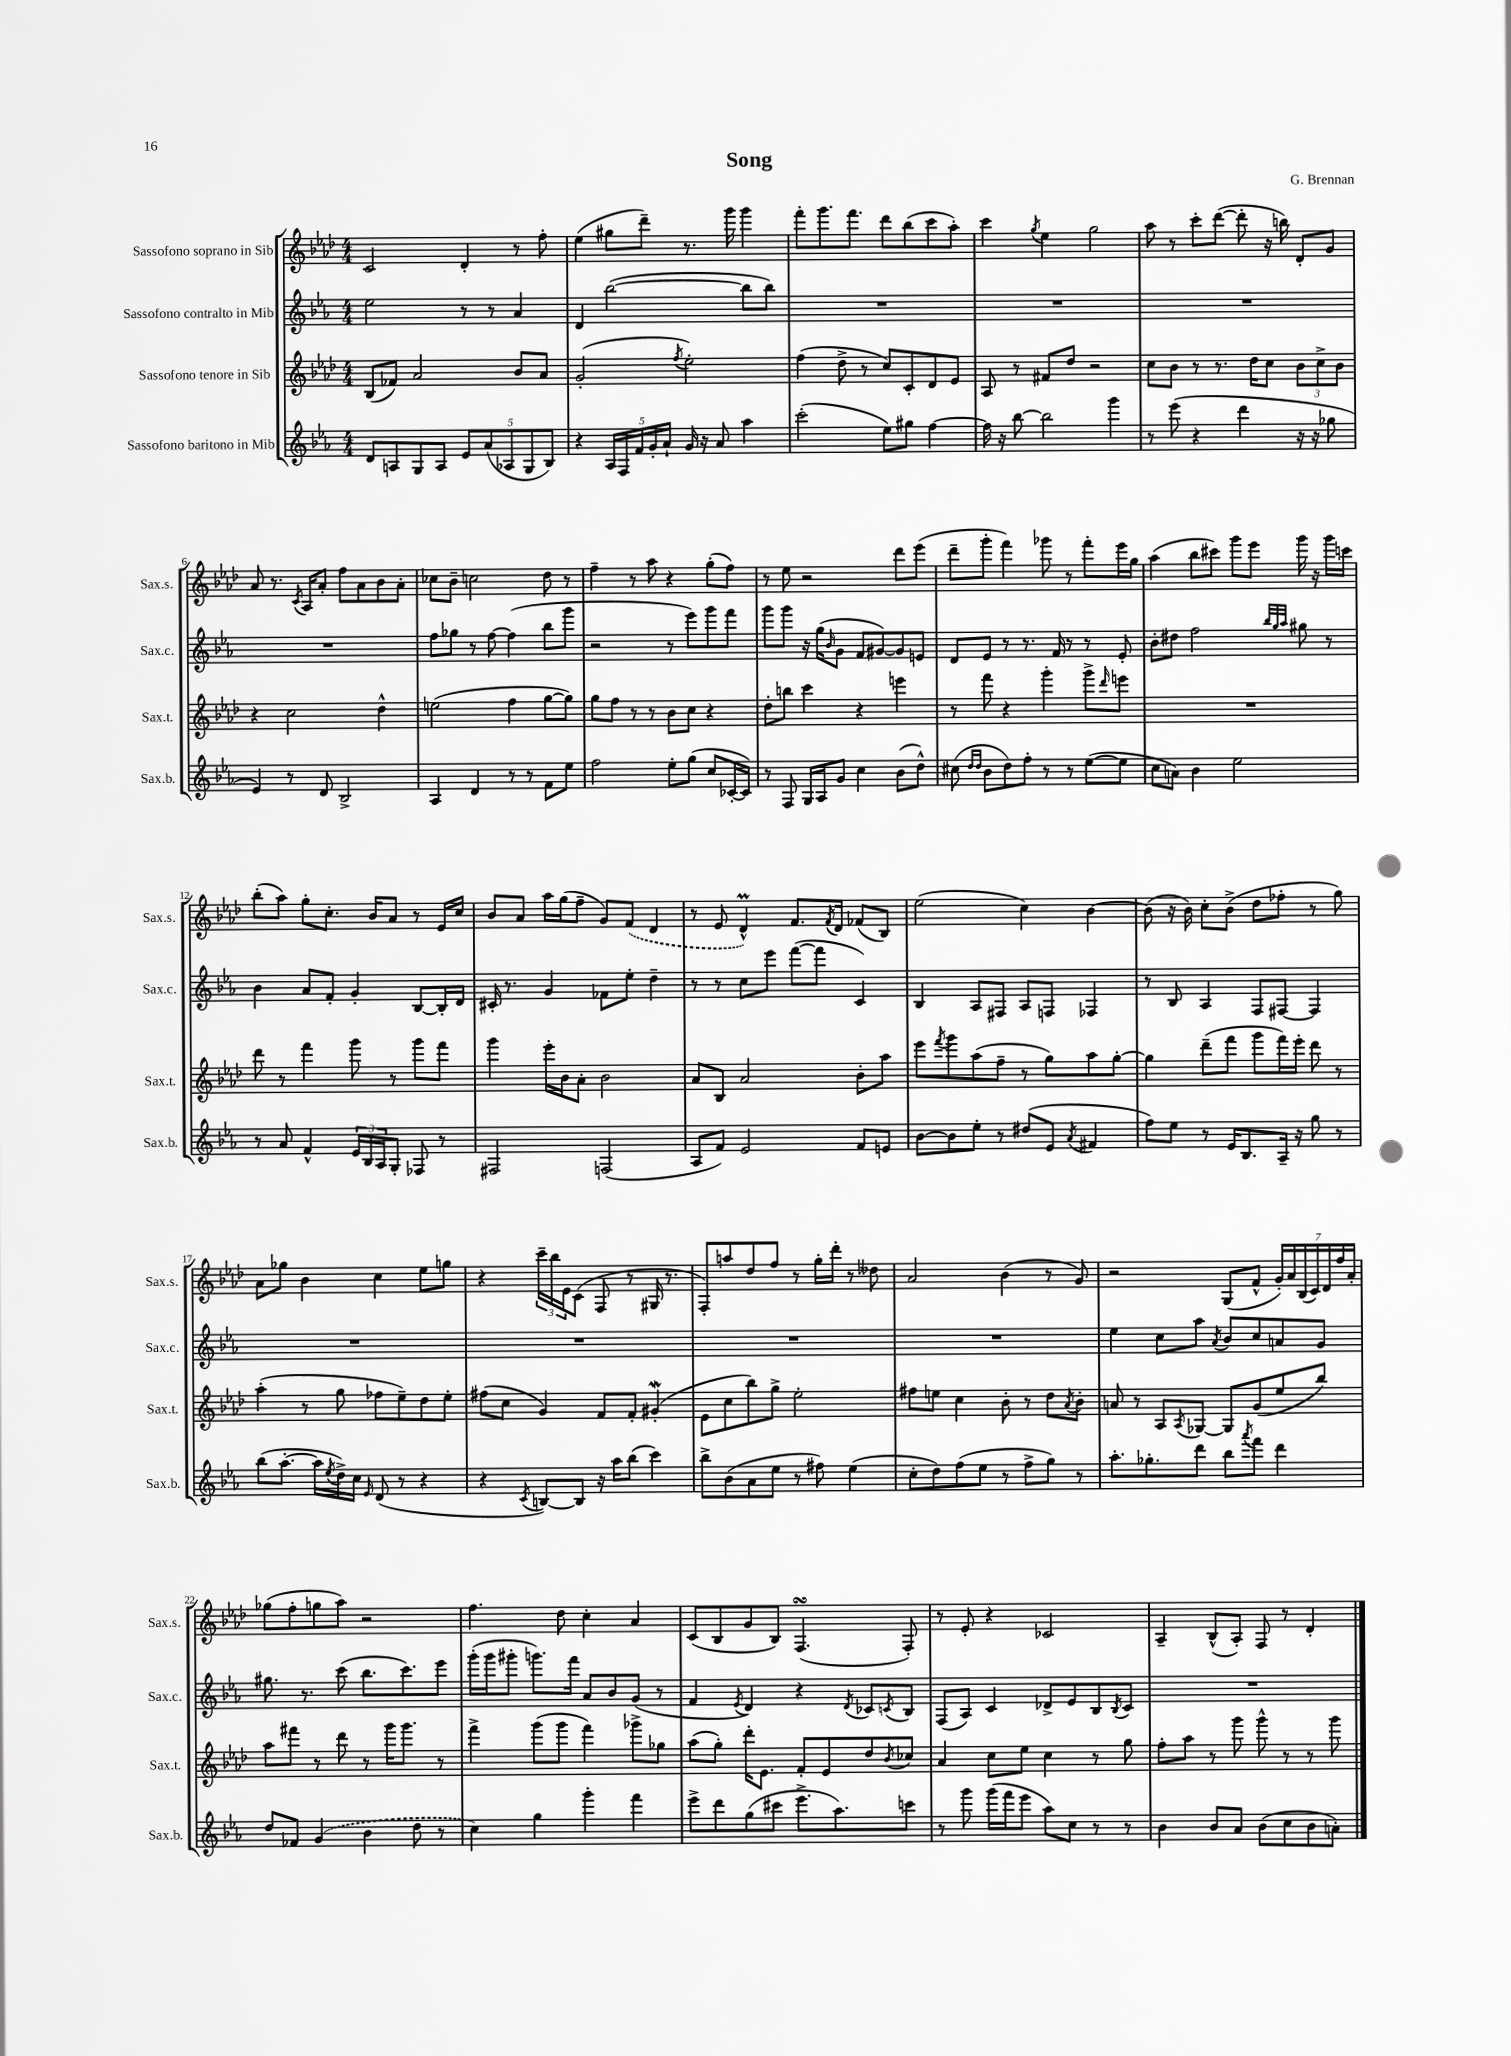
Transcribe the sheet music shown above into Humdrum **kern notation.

**kern	**kern	**kern	**kern
*part4	*part3	*part2	*part1
*staff4	*staff3	*staff2	*staff1
*I"Sassofono baritono in Mib	*I"Sassofono tenore in Sib	*I"Sassofono contralto in Mib	*I"Sassofono soprano in Sib
*I'Sax.b.	*I'Sax.t.	*I'Sax.c.	*I'Sax.s.
*clefG2	*clefG2	*clefG2	*clefG2
*k[b-e-a-]	*k[b-e-a-d-]	*k[b-e-a-]	*k[b-e-a-d-]
*M4/4	*M4/4	*M4/4	*M4/4
=1	=1	=1	=1
8d/L	(8B-/L	2ee-\	2c/
8An/	8f-X/J)	.	.
8G/	2a-/	.	.
8A/J	.	.	.
10e-/L	.	8r	4d-'/
(10a-/	.	.	.
.	.	8r	.
10A-X/	.	.	.
.	8b-/L	4a-/	8r
10G/	.	.	.
.	8a-/J	.	8ff'\
10B-/J)	.	.	.
=2	=2	=2	=2
4r	(2g'/	4d/	(4ee-\
20A-/LL	.	([2bb-\	8gg#X\L
20F/	.	.	.
20f/	.	.	.
.	.	.	8ddd-~\J)
20g'/	.	.	.
20a-`/JJ	.	.	.
.	8qff/	.	.
16g/	2ee-'\)	.	8.r
16r	.	.	.
8a-/	.	.	.
.	.	.	16ggg\
4aa-\	.	8bb-\L]	4ggg\
.	.	8bb-\J)	.
=3	=3	=3	=3
(2ccc'\	(4ff\	1r	8fff'\L
.	.	.	8.ggg\
.	8dd-^\	.	.
.	.	.	8.fff\J
.	8r	.	.
8ee-\L)	8cc/L)	.	8ddd-\L
8gg#X\J	8c'/	.	(8bb-\
[4ff\	8d-/	.	8ccc\
.	8e-/J	.	8aa-'\J)
=4	=4	=4	=4
16ff\]	8A-/	1r	4ccc\
16r	.	.	.
[8bb-\	8r	.	.
.	.	.	8qgg/
2bb-\]	8f#X/L	.	4ee-\
.	8dd-/J	.	.
.	2r	.	2gg\
4ggg\	.	.	.
=5	=5	=5	=5
8r	8cc\L	1r	8aa-\
(8eee-\	8b-\J	.	8r
4r	8r	.	8ccc'\L
.	8.r	.	([8ddd-\J
4ddd\	.	.	8ddd-'\]
.	16dd-\KL	.	.
.	8cc\J	.	16r
.	.	.	16bbn\)
16r	12b-\L	.	8d-'/L
16r	.	.	.
.	12cc^\	.	.
8gg-X\	.	.	8g/J
.	12b-\J	.	.
!!LO:LB:g=z
=6	=6	=6	=6
4e-/)	4r	1r	8a-/
.	.	.	8.r
8r	2cc\	.	.
.	.	.	8qc/
.	.	.	16A-/KL
8d/	.	.	8a-'/J
2B-^/	.	.	8ff\L
.	.	.	8a-\
.	4dd-^^\	.	8b-\
.	.	.	8a-'\J
=7	=7	=7	=7
4A-/	(2een\	8ff\L	8cc-X\L
.	.	8gg-X\J	8b-~\J
4d/	.	8r	2ccn\
.	.	[8ff\	.
8r	4ff\	(4ff\]	.
8r	.	.	.
8f\L	[8gg\L	8bb-\L	8dd-\
8ee-\J	8gg\J])	8ggg\J	8r
=8	=8	=8	=8
2ff\	8gg\L	2r	4ff~\
.	8ff\J	.	.
.	8r	.	8r
.	8r	.	8aa-\
8ee-'\L	8b-\L	8r	4r
(8gg\J	8cc\J	8eee-\L)	.
8cc/L	4r	8ggg\	(8gg'\L
[16c-X'/L	.	8fff\J	8ff\J)
16c-/JJ])	.	.	.
=9	=9	=9	=9
8r	8dd-'\L	8ggg\L	8r
8F/	8bbn\J	8ggg\J	8ee-\
16G/LL	4ccc\	16r	2r
16A-/J	.	(16gg\KL	.
.	.	16qqb-/	.
8g/J	.	8g\J	.
4cc\	4r	8f/L	.
.	.	[8g#X/)	.
(8b-\L	4eeen\	8g#/]	8ddd-\L
8dd^^\J)	.	8en/J	(8eee-\J
=10	=10	=10	=10
(8cc#X\	8r	8d/L	8ddd-~\L
16qqdd/LL	.	.	.
16qqdd/JJ	.	.	.
8b-\L	8fff\	8e-/J	8ggg'\J
8dd\)	4r	8r	4fff\)
8ff'\J	.	8.r	.
8r	4ggg'\	.	8ggg-X\
.	.	16f/	.
8r	.	8r	8r
([8ee-\L	8ggg^\L	8r	8fff'\L
.	16qqddd-/	.	.
8ee-\J]	8eeen\J	8e-'/	16eee-\L
.	.	.	16gg\JJ
=11	=11	=11	=11
8cc\L	1r	8b-'\L	(4aa-\
8an\J)	.	8dd#X\J	.
4b-\	.	2ff\	8bb-\L
.	.	.	8ccc#X\J)
2ee-\	.	.	8ggg\L
.	.	.	8eee-\J
.	.	32qqbb-/LLL	.
.	.	32qqgg/	.
.	.	32qqaa-/JJJ	.
.	.	8gg#X\	16ggg\
.	.	.	16r
.	.	8r	16ggg\LL
.	.	.	16cccn\JJ
!!LO:LB:g=z
=12	=12	=12	=12
8r	8ddd-\	4b-\	(8bb-'\L
8a-/	8r	.	8aa-\J)
4f^^/	4fff\	8a-/L	8gg'\L
.	.	8f'/J	8.cc'\J
24e-/LL	8ggg\	4g'/	.
24B-/	.	.	.
.	.	.	16b-/KL
24A-/J	.	.	.
8G'/J	8r	.	8a-/J
8F-X/	8ggg\L	[8B-/L	8r
8r	8fff\J	16B-'/L]	16e-/LL
.	.	16d/JJ	16cc/JJ
=13	=13	=13	=13
2F#X/	4ggg\	16c#X'/	8b-/L
.	.	8.r	.
.	.	.	8a-/J
.	16eee-'\LL	4g/	16aa-\LL
.	16b-\J	.	(16gg\J
.	8a-'\J	.	8ff~\J
(2Fn/	2b-\	8f-X\L	8g/L)
.	.	8ee-'\J	(8f/J
.	.	4dd~\	4d-/
=14	=14	=14	=14
8A-/L	8a-/L	8r	8r
8f/J)	8B-/J	8r	8e-/
2e-/	2a-/	8cc\L	4d-M^^/)
.	.	8eee-\J	.
.	.	([8fff\L	8.f/L
.	.	8fff\J]	.
.	.	.	8qf/
.	.	.	16d-/Jk
8f/L	8b-'\L	4c/)	(8f-X/L
8en/J	8aa-\J	.	8B-/J)
=15	=15	=15	=15
[8b-\L	8eee-\L	4B-/	(2ee-\
.	8qfff/	.	.
8b-\]	8ggg\	.	.
8ee-'\J	(8aa-\	8A-/L	.
8r	8ff~\J	8F#X/J	.
(8dd#X/L	8r	8A-/L	4cc\)
8e-/J	8gg\L)	8Fn/J	.
8qa-/	.	.	.
4f#X/	8aa-\	4F-X/	[4b-\
.	[8gg'\J	.	.
=16	=16	=16	=16
8ff\L)	4gg\]	8r	(8b-\]
8ee-\J	.	8B-/	16r
.	.	.	16b-\)
8r	(8ddd-~\L	4A-/	8cc'\L
16e-/KL	8fff\J	.	(8b-^\J
8.B-/	.	.	.
.	8ggg\L	8F/L	8dd-\L
16A-~/Jk	16fff\L)	[8F#X/J	8ff-X'\J
16r	16eee-'\JJ	.	.
8gg\	8ddd-\	4F#/]	8r
8r	8r	.	8gg\)
!!LO:LB:g=z
=17	=17	=17	=17
(8bb-\L	(4aa-'\	1r	8a-\L
[8.aa-'\J	.	.	8gg-X\J
.	8r	.	4b-\
16aa-\LL]	.	.	.
8qee-/	.	.	.
16dd^\)	8gg\	.	.
16cc\JJ	.	.	.
16qqe-/	.	.	.
(8d/	8ff-X\L	.	4cc\
8r	8ee-~\)	.	.
4r	8dd-\	.	8ee-\L
.	8ee-'\J	.	8ggn\J
=18	=18	=18	=18
4r	(8ff#X\L	1r	4r
.	8cc\J	.	.
8qc/	.	.	.
[8Bn/L)	4g/)	.	24ccc~\LL
.	.	.	24bb-\
.	.	.	24e-\J
8B/J]	.	.	(8c\J
16r	8f/L	.	8F/
16aa-\KL	.	.	.
(8bb-\J	8f'/J	.	8r
4ccc\)	(4g#XW'/	.	16G#X/
.	.	.	8.r
=19	=19	=19	=19
8bb-^\L	8e-\L	1r	8F'/L)
(8b-\	8cc\	.	8aan/
8a-\	8bb-\)	.	8dd-/
8ee-\J	8gg^\J	.	8ff/J
8r	2ee-'\	.	8r
8ff#X\)	.	.	16gg'\LL
.	.	.	16ddd-'\JJ
(4ee-\	.	.	8r
.	.	.	8dd--X\
=20	=20	=20	=20
8cc'\L	8ff#X\L	1r	2a-/
8dd\)	8een\J	.	.
(8ff\	4cc\	.	.
8ee-\J	.	.	.
8r	8b-'\	.	(4b-\
8ff^\L	8r	.	.
8gg\J)	8dd-\L	.	8r
.	8qa-/	.	.
8r	8b-'\J	.	8g/)
=21	=21	=21	=21
8.aa-'\L	8an/	4ee-\	2r
.	8r	.	.
8.gg-X'\	.	.	.
.	8A-/L	8cc\L	.
.	8qA-/	.	.
8ddd\J	[8G-X/J	8aa-\J	.
.	.	8qa-/	.
8bb-\L	8G-/L]	8b-/L	(8G/L
8qaaa-/	.	.	.
8fff\J	(8g/	8cc/	8f^^/J
4ddd\	8ee-/	8an/	28g'/LL)
.	.	.	28a-/
.	.	.	(28B-/
.	.	.	28c/)
.	8bb-/J)	8g/J	.
.	.	.	28d-/
.	.	.	28ff/
.	.	.	28a-'/JJ
!!LO:LB:g=z
=22	=22	=22	=22
8dd/L	8aa-\L	8.gg#X\	(8gg-X\L
8f-X/J	8fff#X\J	.	8ff'\
.	.	8.r	.
(4g/	8r	.	8ggn\
.	8ddd-\	(8ccc\	8aa-\J)
4b-\	8r	8.bb-\L	2r
.	16ggg\KL	.	.
.	8.ggg\J	8.ccc\)	.
8dd\	.	.	.
8r	8r	8eee-\J	.
=23	=23	=23	=23
4cc\)	4fff^\	(16ggg'\LL	4.ff\
.	.	16ggg\J	.
.	.	8ggg#X'\J	.
4gg\	(8ggg\L	8.gggn\L)	.
.	8ggg\J	.	8dd-\
.	.	16fff\Jk	.
4ggg'\	4fff\)	8a-/L	4cc'\
.	.	8b-/	.
4fff\	8ggg-X^\L	(8g/J	4a-/
.	8gg-X\J	8r	.
=24	=24	=24	=24
8eee-^\L	(8aa-\L	4f/	(8c/L
8ddd\	8gg'\J)	.	8B-/
.	.	8qe-/	.
(8gg\	16ddd-'\KL	4d/)	8g/
.	8.e-\J	.	.
8ccc#X\J	.	.	8B-/J)
8.eee-^\L	8f'/L	4r	(4.FsSSS/
.	8e-/	.	.
8.aa-\)	.	.	.
.	.	8qd/	.
.	8dd-/	8c-X/L	.
.	8qb-/	8qcn/	.
8cccn\J	8cc-X/J	8B-/J	8F'/)
=25	=25	=25	=25
8r	4a-/	(8F/L	8r
8ggg\	.	8A-/J)	8e-'/
(16ggg\LL	8cc\L	4c/	4r
16fff\J	.	.	.
8eee-\J	8ee-\J	.	.
8aa-\L)	4cc\	8d-X^/L	2c-X/
8cc\J	.	8e-/	.
8r	8r	8B-/	.
.	.	8qB-/	.
8r	8gg\	8c/J	.
=26	=26	=26	=26
4b-\	8ff'\L	1r	4A-~/
.	8aa-\J	.	.
8b-/L	8r	.	(8B-^^/L
8a-/J	8ggg\	.	8A-'/J)
(8b-\L	8ggg^^\	.	8F/
8cc\	8r	.	8r
8b-\	8r	.	4d-'/
8an'\J)	8ggg\	.	.
==	==	==	==
*-	*-	*-	*-
